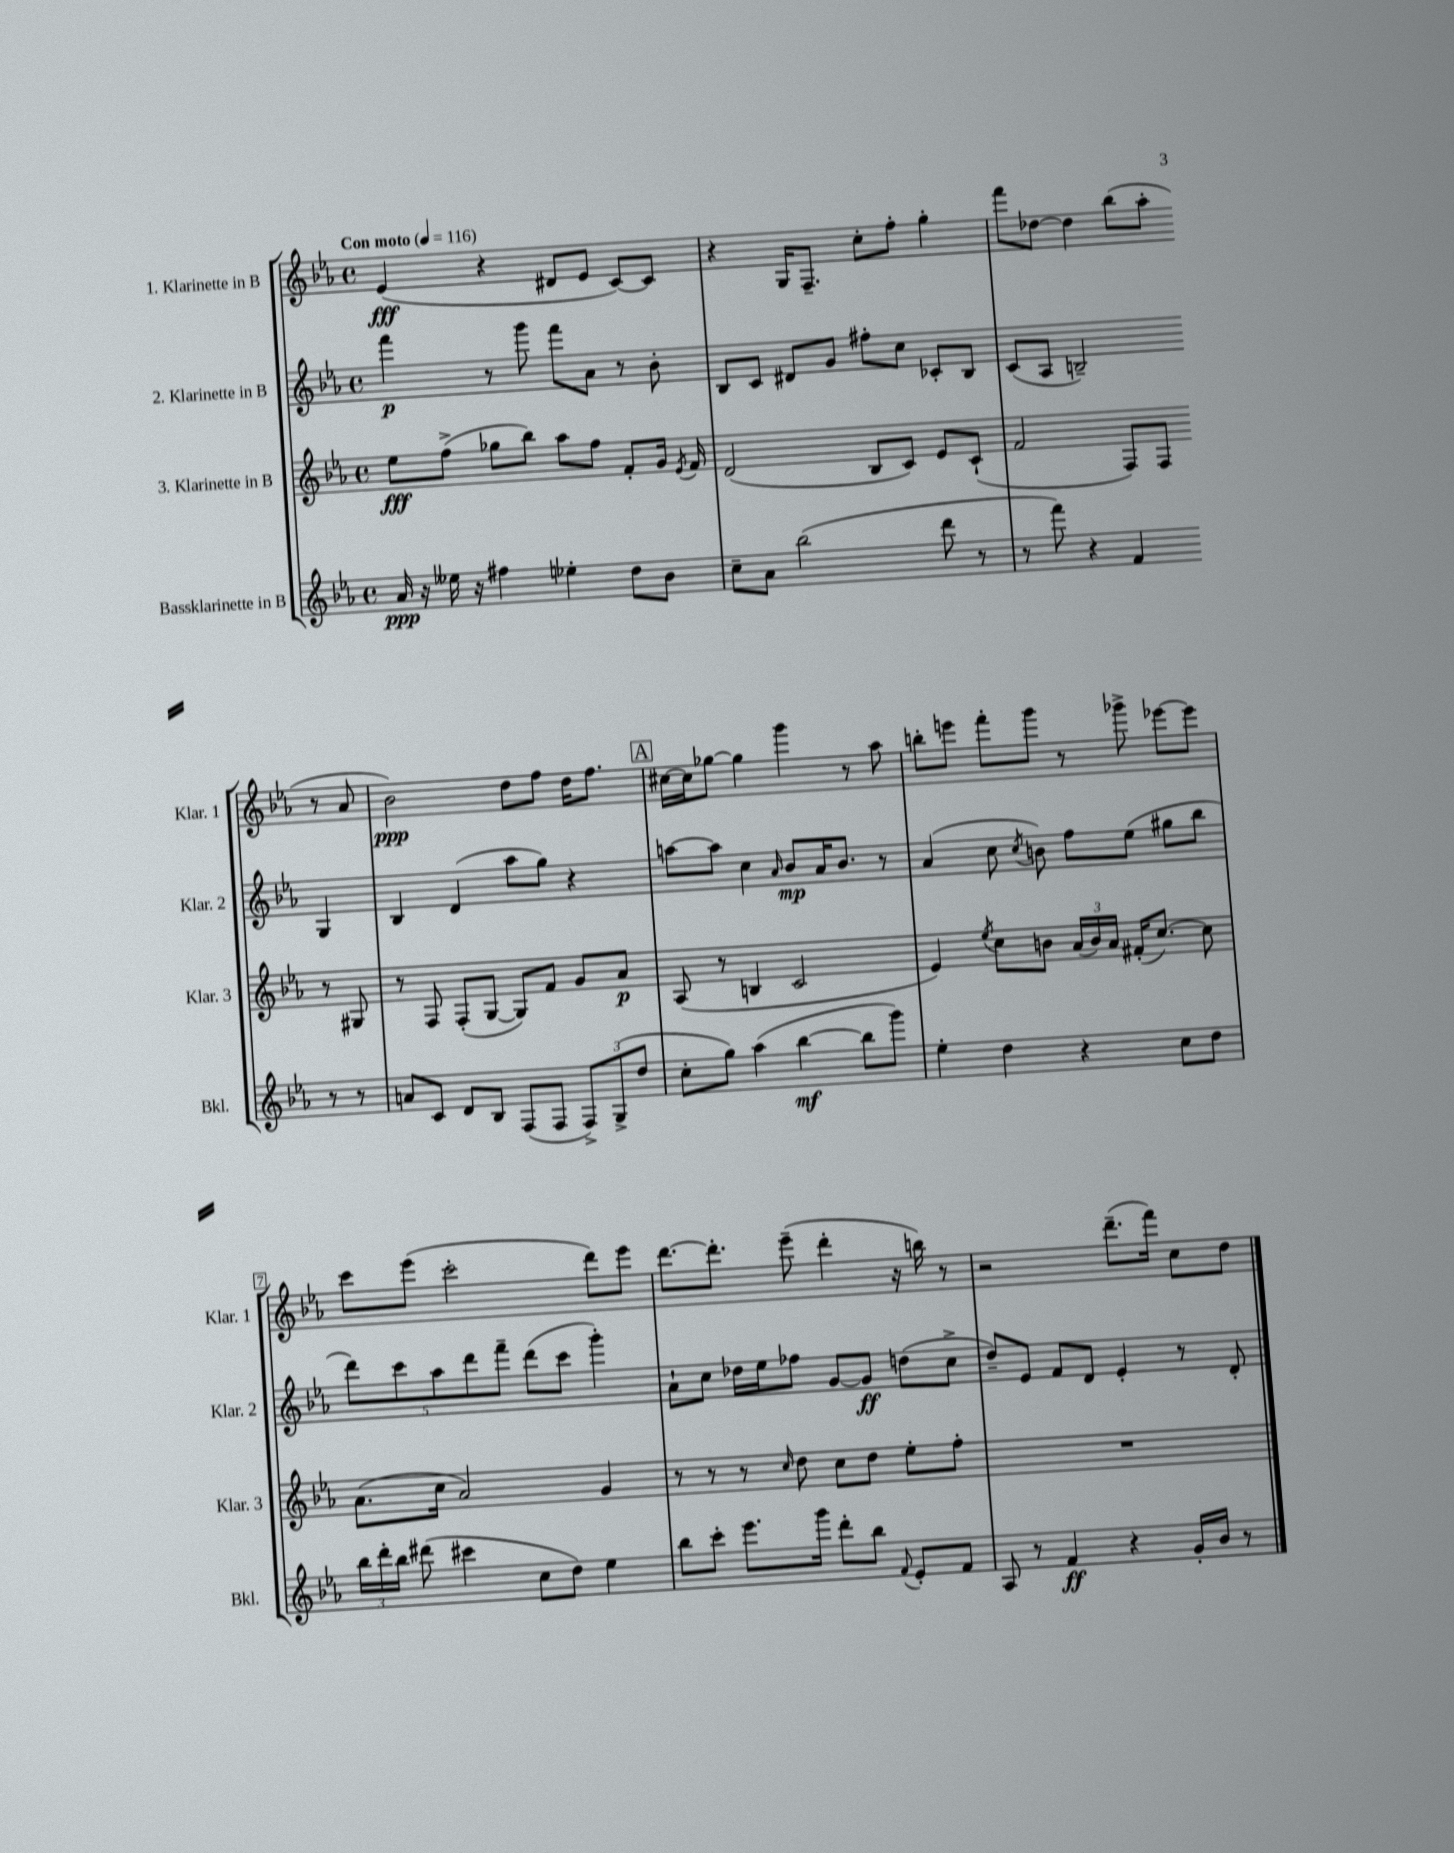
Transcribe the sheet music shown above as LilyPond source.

<<
\new StaffGroup <<
\new Staff = "s0" \with { instrumentName = "1. Klarinette in B" shortInstrumentName = "Klar. 1" } {
    \clef treble \key ees \major \defaultTimeSignature \time 4/4 \tempo "Con moto" 4 = 116
    \autoBeamOff ees'4\fff( r4 dis'8[ ees'8] c'8[~) c'8] |
    r4 g16[ f8.]-- c''8[-. f''8]-. g''4-. |
    f'''8[ des''8]~ des''4 bes''8[( aes''8]-. r8 aes'8 |
    bes'2\ppp) d''8[ f''8] d''16[ f''8.] |
    \mark \markup { \box "A" } cis''16[~ cis''16 ges''8]~ ges''4 g'''4 r8 aes''8 |
    b''8[-. e'''8] f'''8[-. g'''8] r8 ges'''8-> ees'''8[~ ees'''8] |
    c'''8[ ees'''8]( c'''2-. d'''8[) ees'''8] |
    d'''8.[~ d'''8.]-. ees'''8--( d'''4-. r16 b''16) r8 |
    r2 d'''8.[--( f'''16]) c''8[ d''8] \bar "|." |
}
\new Staff = "s1" \with { instrumentName = "2. Klarinette in B" shortInstrumentName = "Klar. 2" } {
    \clef treble \key ees \major \defaultTimeSignature \time 4/4
    \autoBeamOff f'''4\p r8 g'''8 f'''8[ aes'8] r8 bes'8-. |
    bes8[ c'8] dis'8[ g'8] fis''8[-. c''8] ces'8[-. bes8] |
    c'8[( aes8] b2--) g4 |
    bes4 d'4( aes''8[ g''8]) r4 |
    \mark \markup { \box "A" } a''8[~ a''8] c''4 \grace { aes'16 } bes'8[\mp aes'16 bes'8.] r8 |
    aes'4( c''8 \acciaccatura { c''8 } b'8) f''8[ ees''8]( gis''8[ bes''8] |
    \tuplet 5/4 { d'''8[) c'''8 aes''8 d'''8 f'''8]-- } d'''8[( c'''8] g'''4-.) |
    aes'8[-! c''8] des''16[ ees''16 fes''8] g'8[~ g'8]\ff d''8[( c''8]-> |
    d''8[--) ees'8] f'8[ d'8] ees'4-. r8 d'8-. \bar "|." |
}
\new Staff = "s2" \with { instrumentName = "3. Klarinette in B" shortInstrumentName = "Klar. 3" } {
    \clef treble \key ees \major \defaultTimeSignature \time 4/4
    \autoBeamOff ees''8[\fff f''8]->( ges''8[ bes''8]) aes''8[ f''8] f'8[-. g'16] \acciaccatura { ees'8 } f'16 |
    d'2( bes8[ c'8]) ees'8[ c'8]-!( |
    f'2 f8[) f8] r8 gis8 |
    r8 f8 f8[-.( g8]~ g8[) f'8] g'8[ aes'8]\p |
    \mark \markup { \box "A" } aes8( r8 b4 c'2 |
    ees'4) \acciaccatura { ees''8 } c''8[ b'8] \tuplet 3/2 { aes'16[( b'16) aes'16] } fis'16[-.( c''8.]~) c''8 |
    aes'8.[( c''16] aes'2) g'4 |
    r8 r8 r8 \grace { c''16 } d''8 c''8[ d''8] ees''8[-. f''8]-. |
    R1 \bar "|." |
}
\new Staff = "s3" \with { instrumentName = "Bassklarinette in B" shortInstrumentName = "Bkl." } {
    \clef treble \key ees \major \defaultTimeSignature \time 4/4
    \autoBeamOff aes'16\ppp r16 eeses''16 r16 fis''4 ees''4-. d''8[ bes'8] |
    c''8[-- aes'8] bes''2( d'''8 r8 |
    r8 f'''8) r4 f'4 r8 r8 |
    a'8[ c'8] d'8[ bes8] f8[( f8] \tuplet 3/2 { f8[->) g8->( d''8] } |
    \mark \markup { \box "A" } c''8[-. g''8]) aes''4( bes''4~\mf bes''8[ g'''8]) |
    ees''4-. d''4 r4 c''8[ d''8] |
    \tuplet 3/2 { bes''16[ d'''16-. bes''16] } dis'''8( cis'''4 c''8[ d''8]) ees''4 |
    bes''8[ c'''8]-. ees'''8.[ g'''16] d'''8[-. bes''8] \appoggiatura { f'8 } ees'8[-. f'8] |
    aes8 r8 f'4\ff r4 g'16[-. bes'16] r8 \bar "|." |
}
>>
>>
\layout { \context { \Score \override BarNumber.stencil = #(make-stencil-boxer 0.1 0.3 ly:text-interface::print) } }
